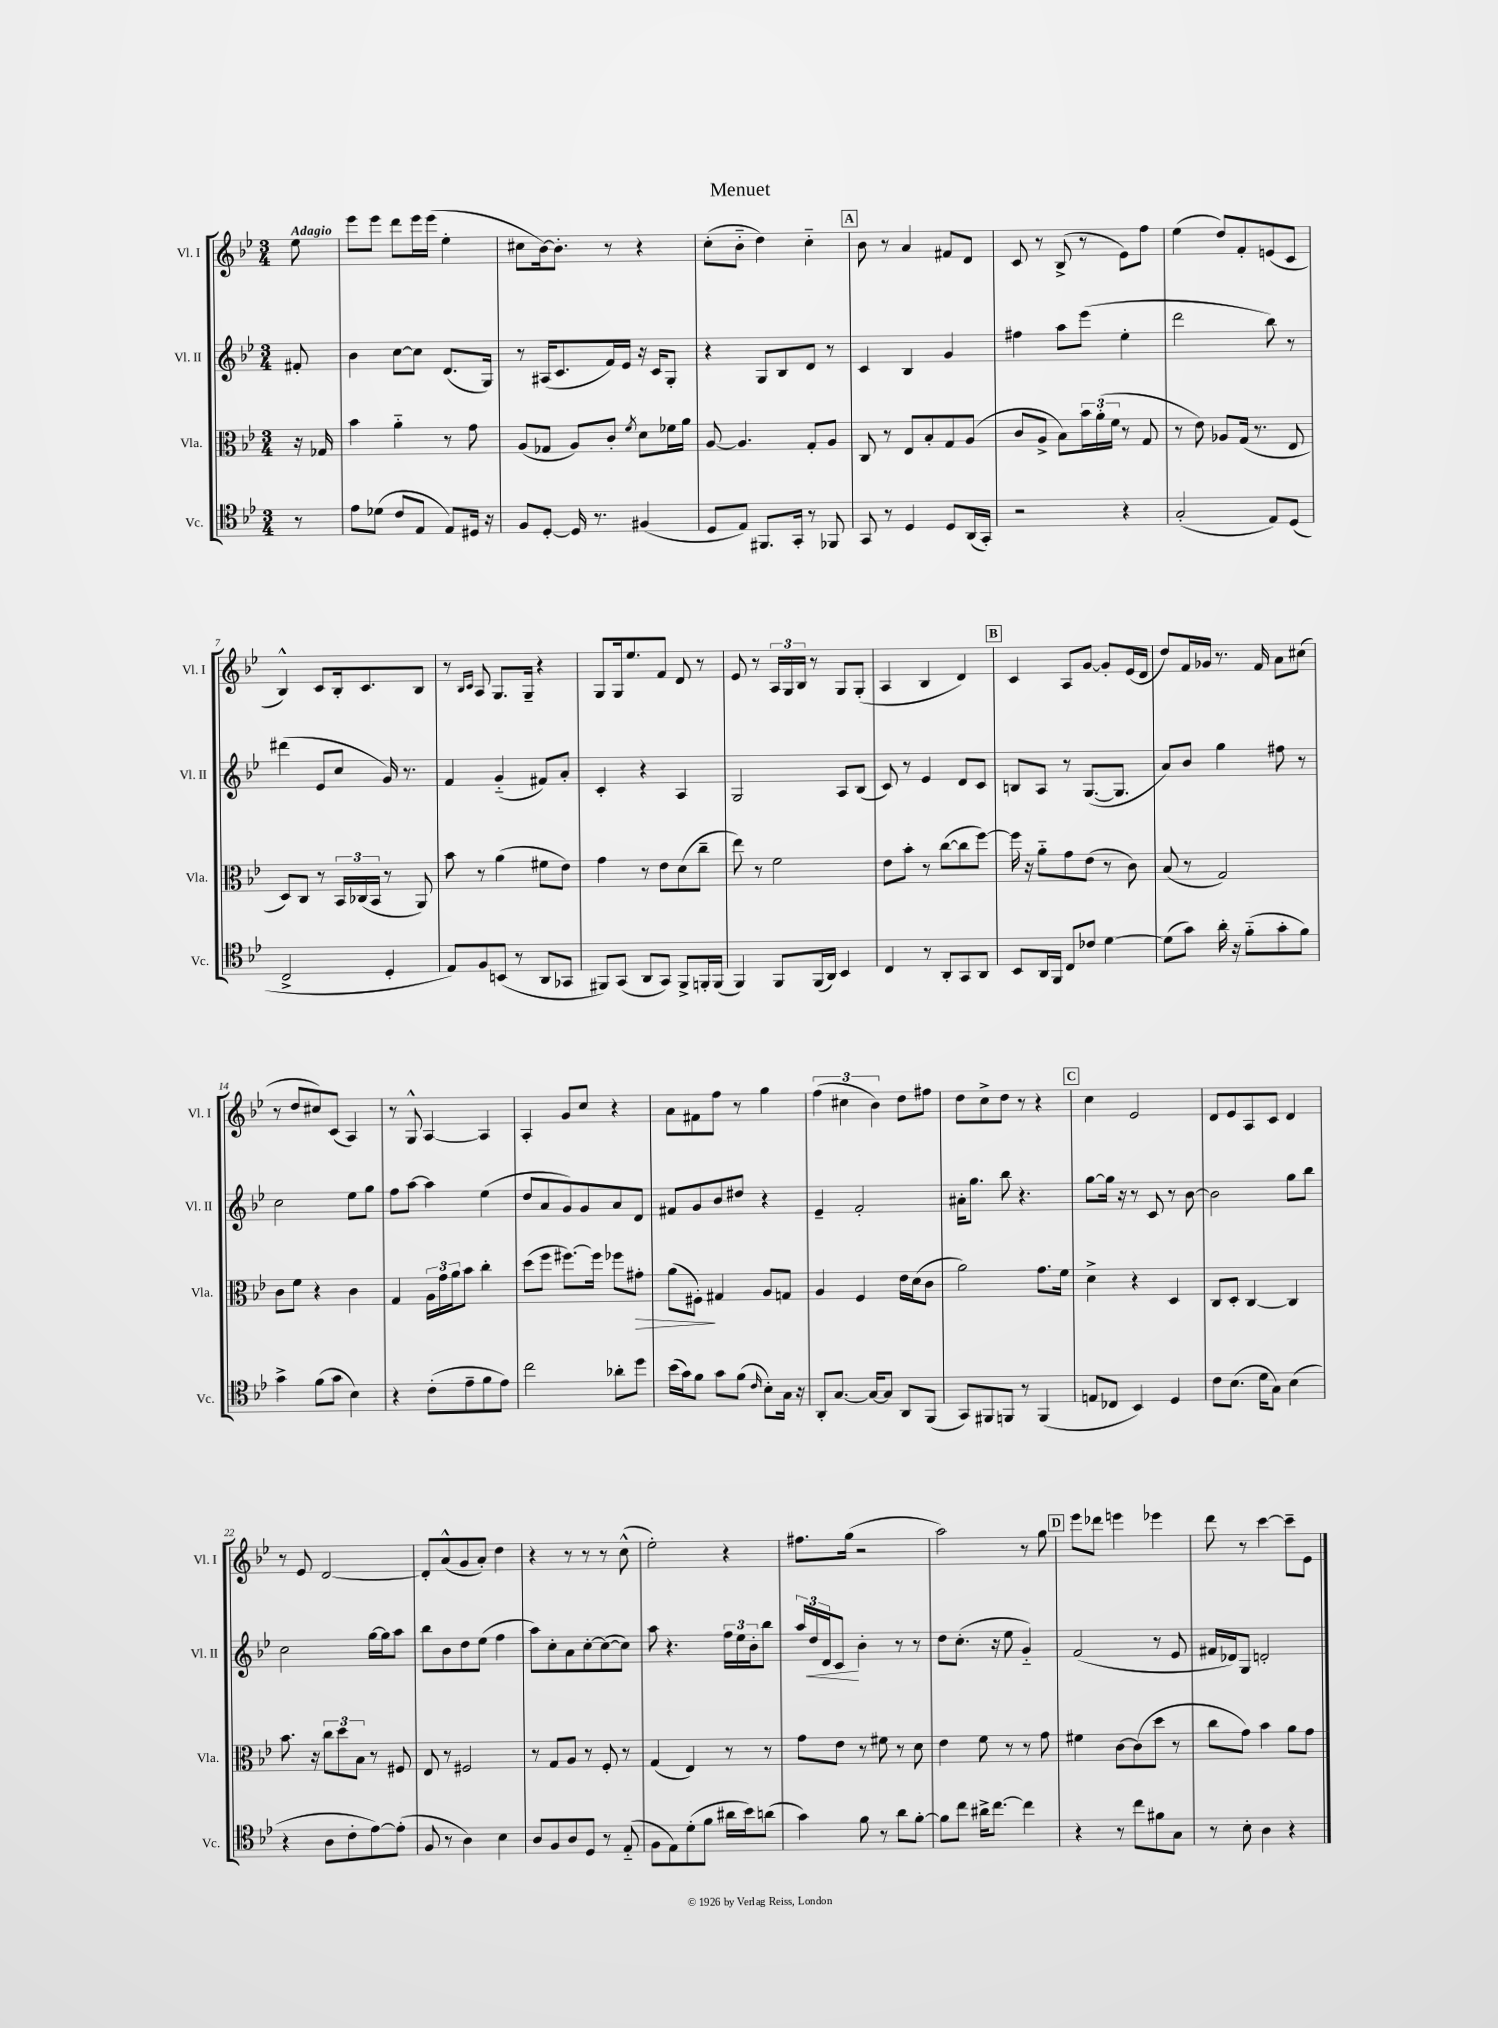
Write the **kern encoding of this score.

**kern	**kern	**dynam	**kern	**dynam	**kern
*part4	*part3	*part3	*part2	*part2	*part1
*staff4	*staff3	*staff3	*staff2	*staff2	*staff1
*I"Vc.	*I"Vla.	*	*I"Vl. II	*	*I"Vl. I
*I'Vc.	*I'Vla.	*	*I'Vl. II	*	*I'Vl. I
*clefC4	*clefC3	*	*clefG2	*	*clefG2
*k[b-e-]	*k[b-e-]	*	*k[b-e-]	*	*k[b-e-]
*M3/4	*M3/4	*	*M3/4	*	*M3/4
=	=	=	=	=	=
!	!	!	!	!	!LO:TX:a:B:t=Adagio
8r	16r	.	8f#X'/	.	8ee-\
.	16G-X/	.	.	.	.
=1	=1	=1	=1	=1	=1
8e-\L	4b-\	.	4b-\	.	8eee-\L
(8d-X\J	.	.	.	.	8eee-\J
8c/L	4a\	.	[8cc\L	.	8ddd\L
8E-/J	.	.	8cc\J]	.	16eee-\L
.	.	.	.	.	(16eee-\JJ
8E-/L)	8r	.	(8.d/L	.	4ee-'\
16D#X/Jk	8g\	.	.	.	.
16r	.	.	16G/Jk)	.	.
=2	=2	=2	=2	=2	=2
8F/L	(8A/L	.	8r	.	8cc#X\L
[8D'/J	8G-X/J	.	(16A#X/KL	.	[16b-\k)
.	.	.	8.c/	.	8.b-'\J]
16D/]	8A/L)	.	.	.	.
8.r	.	.	.	.	.
.	8c'/J	.	16f/L)	.	8r
.	.	.	16e-/JJ	.	.
.	8qf/	.	.	.	.
(4F#X/	8d\L	.	16r	.	4r
.	.	.	16c/KL	.	.
.	16f-X\L	.	8G'/J	.	.
.	16a\JJ	.	.	.	.
=3	=3	=3	=3	=3	=3
8D/L	[8A/	.	4r	.	(8cc'\L
8E-/J)	4.A/]	.	.	.	8b-\J
8.FF#X/L	.	.	8G/L	.	4dd\)
.	.	.	8B-/	.	.
16GG'/Jk	.	.	.	.	.
8r	8G'/L	.	8d/J	.	4cc\
8FF-X/	8A/J	.	8r	.	.
!!LO:REH:place=s1:t=A
=4	=4	=4	=4	=4	=4
8GG/	8C/	.	4c/	.	8b-\
8r	8r	.	.	.	8r
4D/	8E-/L	.	4B-/	.	4a/
.	8B-'/	.	.	.	.
8D/L	8G/	.	4g/	.	8f#X/L
(16AA/L	(8A/J	.	.	.	8d/J
16GG'/JJ)	.	.	.	.	.
=5	=5	=5	=5	=5	=5
2r	8c/L	.	4ff#X\	.	8c/
.	8A^/J	.	.	.	8r
.	8B-\L)	.	8aa\L	.	(8B-^/
.	24b-\L	.	(8eee-\J	.	8r
.	(24a'\	.	.	.	.
.	24f\JJ	.	.	.	.
4r	8r	.	4ee-'\	.	8e-\L)
.	8G/	.	.	.	8ff\J
=6	=6	=6	=6	=6	=6
(2G'/	8r	.	2ddd\	.	(4ee-\
.	8e-\)	.	.	.	.
.	8A-X/L	.	.	.	8dd/L)
.	(16G/Jk	.	.	.	8f'/
.	8.r	.	.	.	.
8E-/L)	.	.	8bb-\)	.	(8en/
(8D/J	8E-/	.	8r	.	8c/J
!!LO:LB:g=z
=7	=7	=7	=7	=7	=7
2C^/	8D/L)	.	(4ddd#X\	.	4B-^^/)
.	8C/J	.	.	.	.
.	8r	.	8e-/L	.	8c/L
.	24BB-/LL	.	8cc/J	.	16B-'/k
.	(24C-X/	.	.	.	.
.	.	.	.	.	8.c/
.	24BB-/JJ	.	.	.	.
4D'/	8r	.	16g/)	.	.
.	.	.	8.r	.	.
.	8AA/)	.	.	.	8B-/J
=8	=8	=8	=8	=8	=8
8E-/L)	8b-\	.	4f/	.	8r
.	.	.	.	.	16qqB-/LL
.	.	.	.	.	16qqc/JJ
8F/	8r	.	.	.	8A/
(8BBn/J	(4a\	.	(4g/	.	8.G/L
8r	.	.	.	.	.
.	.	.	.	.	16G~/Jk
8AA/L	8f#X\L	.	8f#X/L)	.	4r
8GG-X/J	8e-\J)	.	8a'/J	.	.
=9	=9	=9	=9	=9	=9
8FF#X/L)	4g\	.	4c'/	.	8G/L
(8GG/J	.	.	.	.	16G/k
.	.	.	.	.	8.ee-/
8AA/L	8r	.	4r	.	.
8GG/J)	8e-\L	.	.	.	8f/J
8FF#^/L	(8d\	.	4A/	.	8d/
16FFn'/L	8cc~\J	.	.	.	8r
(16FF/JJ	.	.	.	.	.
=10	=10	=10	=10	=10	=10
4FF/)	8ee-\)	.	2G/	.	8e-/
.	8r	.	.	.	8r
8FF/L	2f\	.	.	.	24A/LL
.	.	.	.	.	24G/
.	.	.	.	.	24B-/JJ
(16FF/L	.	.	.	.	8r
16AA/JJ)	.	.	.	.	.
4BB-/	.	.	8A/L	.	8G/L
.	.	.	(8B-/J	.	(8G'/J
=11	=11	=11	=11	=11	=11
4C/	8e-\L	.	8c/)	.	4A/
.	8b-'\J	.	8r	.	.
8r	8r	.	4e-/	.	4B-/
8AA'/L	([8cc\L	.	.	.	.
8GG/	8cc\]	.	8d/L	.	4d/)
8AA/J	[8ff\J)	.	8c/J	.	.
!!LO:REH:place=s1:t=B
=12	=12	=12	=12	=12	=12
8BB-/L	16ff\]	.	8Bn/L	.	4c/
.	16r	.	.	.	.
16AA/L	8a\L	.	8A/J	.	.
16FF/JJ	.	.	.	.	.
8C/L	8g\	.	8r	.	8A/L
8c-X/J	(8e-\J	.	([8.G/L	.	[8g/J
[4d\	8r	.	.	.	8g'/L]
.	.	.	8.G/J]	.	.
.	8c\)	.	.	.	(16e-/L
.	.	.	.	.	16d/JJ
=13	=13	=13	=13	=13	=13
(8d\L]	(8B-/	.	8a/L)	.	8dd/L)
8g\J)	8r	.	8b-/J	.	16f/L
.	.	.	.	.	16g-X/JJ
16a'\	2G/)	.	4gg\	.	8.r
16r	.	.	.	.	.
(8f\L	.	.	.	.	.
.	.	.	.	.	16f/
8g'\	.	.	8ff#X\	.	8a\L
8f\J)	.	.	8r	.	(8cc#X\J
!!LO:LB:g=z
=14	=14	=14	=14	=14	=14
4g^\	8c\L	.	2cc\	.	8r
.	8f\J	.	.	.	8dd/L
(8f\L	4r	.	.	.	8cc#X/)
8g\J	.	.	.	.	(8c/J
4B-\)	4c\	.	8ee-\L	.	4A/)
.	.	.	8gg\J	.	.
=15	=15	=15	=15	=15	=15
4r	4G/	.	8ff\L	.	8r
.	.	.	[8aa\J	.	8G^^/
(8c'\L	24A\LL	.	4aa\]	.	[4A/
.	24g\	.	.	.	.
.	24a\J	.	.	.	.
8e-~\	8b-\J	.	.	.	.
8f\	4cc'\	.	(4ee-\	.	4A/]
8e-\J)	.	.	.	.	.
=16	=16	=16	=16	=16	=16
2cc\	(8dd\L	.	8dd/L	.	4A'/
.	8ff\J	.	8a/	.	.
.	[8.ff#X\L)	.	8g/)	.	8g/L
.	.	.	8g/	.	8cc/J
.	16ff#\Jk]	.	.	.	.
8a-X'\L	8ff-X\L	.	8a/	.	4r
!	!	!LO:HP:b	!	!	!
8dd\J	8g#X'\J	>	8d/J	.	.
=17	=17	=17	=17	=17	=17
(16b-\LL	(8a\L	.	8f#X/L	.	8a\L
16g\J)	.	.	.	.	.
8f\J	8F#X'\J)	.	8g/	.	8f#X\
8g\L	4G#X/	]	8b-/	.	8ff\J
(8f\J	.	.	8dd#X/J	.	8r
16qqc/	.	.	.	.	.
8B-'\L)	8A/L	.	4r	.	4gg\
16G\Jk	8Gn/J	.	.	.	.
16r	.	.	.	.	.
=18	=18	=18	=18	=18	=18
8AA'/L	4A/	.	4e-~/	.	(6ff\
[8.G/J	.	.	.	.	.
.	.	.	.	.	6cc#X\
.	4F/	.	2f'/	.	.
16G/KL_	.	.	.	.	.
.	.	.	.	.	6b-\)
8G/J]	.	.	.	.	.
8AA/L	16e-\LL	.	.	.	8dd\L
.	(16d\J	.	.	.	.
(8FF/J	8c\J	.	.	.	8ff#X\J
=19	=19	=19	=19	=19	=19
8GG/L)	2a\)	.	16a#X'\KL	.	8dd\L
.	.	.	8.gg\J	.	.
8FF#X/	.	.	.	.	8cc^\
8FFn/J	.	.	8bb-\	.	8dd\J
8r	.	.	4.r	.	8r
(4FF/	8.g\L	.	.	.	4r
.	16f\Jk	.	.	.	.
!!LO:REH:place=s1:t=C
=20	=20	=20	=20	=20	=20
8En/L	4d^\	.	[8gg\L	.	4cc\
8C-X/J	.	.	16gg\Jk]	.	.
.	.	.	16r	.	.
4BB-/)	4r	.	8r	.	2e-/
.	.	.	8c/	.	.
4D/	4D/	.	8r	.	.
.	.	.	[8b-\	.	.
=21	=21	=21	=21	=21	=21
8c\L	8C/L	.	2b-\]	.	8d/L
(8.B-\J	8D'/J	.	.	.	8e-/
.	[4C/	.	.	.	8A/
16d\KL	.	.	.	.	.
8G\J)	.	.	.	.	8c/J
(4B-\	4C/]	.	8gg\L	.	4d/
.	.	.	8bb-\J	.	.
!!LO:LB:g=z
=22	=22	=22	=22	=22	=22
4r	8.b-\	.	2cc\	.	8r
.	.	.	.	.	8e-/
.	16r	.	.	.	.
8A\L	12cc\L	.	.	.	[2d/
.	12dd\	.	.	.	.
8c'\	.	.	.	.	.
.	12B-\J	.	.	.	.
[8e-\)	8r	.	[16gg\LL	.	.
.	.	.	16gg\J]	.	.
(8e-'\J]	8F#X/	.	8aa\J	.	.
=23	=23	=23	=23	=23	=23
8F/	8E-/	.	8bb-\L	.	8d'/L]
8r	8r	.	8b-\	.	(8a^^/
4A\)	2F#X/	.	8dd\	.	8g/
.	.	.	(8ee-\J	.	8a'/J)
4B-\	.	.	4ff\	.	4dd\
=24	=24	=24	=24	=24	=24
8A/L	8r	.	8aa\L)	.	4r
8F/	8G/L	.	8cc'\	.	.
8A/	8A/J	.	8a\	.	8r
8D/J	8r	.	[8cc'\	.	8r
8r	8F'/	.	(8cc\_	.	8r
(8E-/	8r	.	8cc\J])	.	(8cc^^\
=25	=25	=25	=25	=25	=25
8F\L	(4G/	.	8aa\	.	2ee-'\)
8E-\)	.	.	4.r	.	.
(8d'\	4E-/)	.	.	.	.
8f\J	.	.	.	.	.
16a#X\LL	8r	.	24ff\LL	.	4r
.	.	.	24ee-\	.	.
16b-\J)	.	.	.	.	.
.	.	.	24b-'\J	.	.
(8an\J	8r	.	8bb-\J	.	.
=26	=26	=26	=26	=26	=26
4g\)	8g\L	.	24aa/LL	.	8.ff#X\L
!	!	!	!	!LO:HP:b	!
.	.	.	24dd/	<	.
.	.	.	24d/J	.	.
.	8e-\J	.	8c/J	.	.
.	.	.	.	.	(16gg\Jk
8f\	8r	.	4b-'\	[	2r
8r	8f#X\	.	.	.	.
8a\L	8r	.	8r	.	.
[8f'\J	8d\	.	8r	.	.
=27	=27	=27	=27	=27	=27
8f\L]	4e-\	.	8dd\L	.	2aa\)
8cc\J	.	.	(8.cc'\J	.	.
16a#X^\KL	8f\	.	.	.	.
[8.cc\J	.	.	16r	.	.
.	8r	.	8ee-\	.	.
4cc\]	8r	.	4g/)	.	8r
.	8g\	.	.	.	8gg\
!!LO:REH:place=s1:t=D
=28	=28	=28	=28	=28	=28
4r	4f#X\	.	(2f/	.	8eee-\L
.	.	.	.	.	8ddd-X\J
8r	[8c\L	.	.	.	4eeen\
8cc\L	(8c\]	.	.	.	.
8f#X\	8dd\J	.	8r	.	4eee-X\
8G\J	8r	.	8e-/	.	.
=29	=29	=29	=29	=29	=29
8r	8cc\L	.	16f#X/LL	.	8ddd\
.	.	.	16d-X/J)	.	.
8B-'\	8g\J)	.	8G/J	.	8r
4A\	4b-\	.	2dn'/	.	[4ccc\
4r	8a\L	.	.	.	8ccc~\L]
.	8g\J	.	.	.	8e-\J
==	==	==	==	==	==
*-	*-	*-	*-	*-	*-
